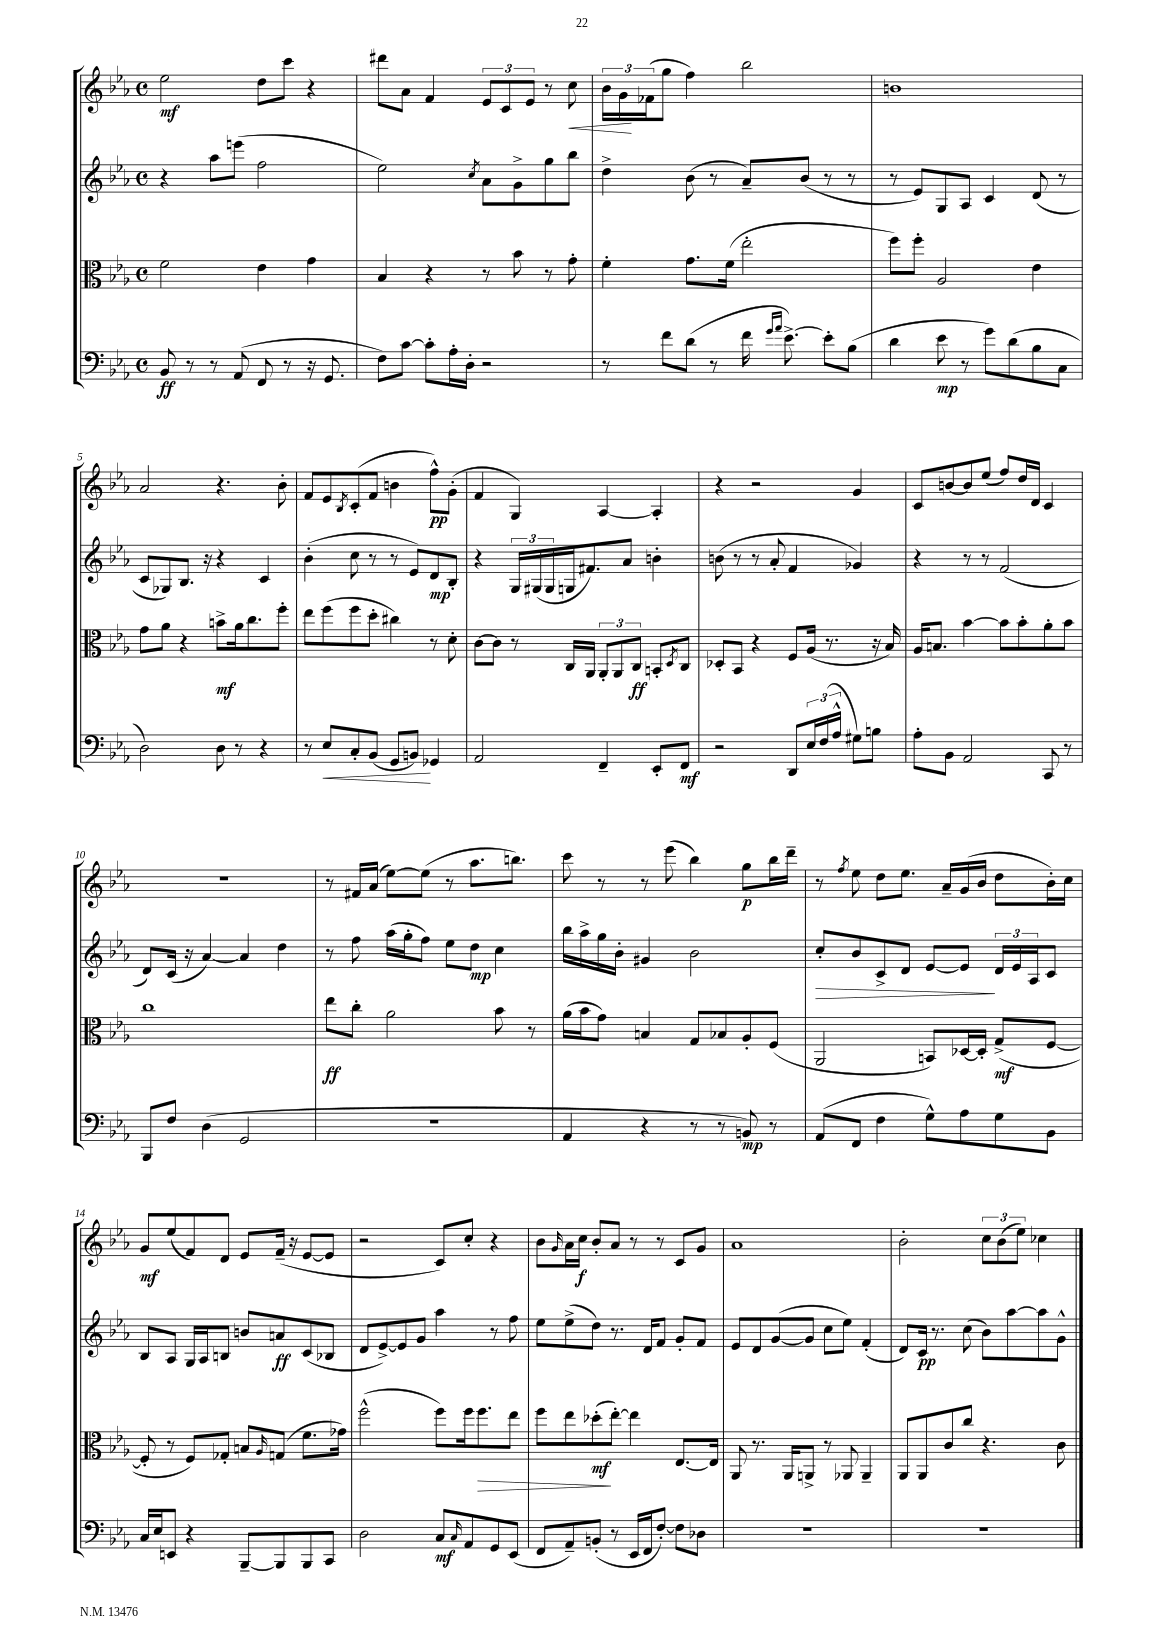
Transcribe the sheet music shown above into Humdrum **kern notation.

**kern	**kern	**kern	**kern
*staff4	*staff3	*staff2	*staff1
*clefF4	*clefC3	*clefG2	*clefG2
*k[b-e-a-]	*k[b-e-a-]	*k[b-e-a-]	*k[b-e-a-]
*M4/4	*M4/4	*M4/4	*M4/4
*met(c)	*met(c)	*met(c)	*met(c)
8BB-/	2f\	4r	2ee-\
8r	.	.	.
8r	.	8aa-\L	.
(8AA-/	.	(8eee\J	.
8FF/	4e-\	2ff\	8dd\L
8r	.	.	8ccc\J
16r	4g\	.	4r
8.GG/	.	.	.
=	=	=	=
8F\L)	4B-/	2ee-\)	8ddd#\L
[8c\J	.	.	8a-\J
8c'\]L	4r	.	4f/
16A-'\L	.	.	.
16D'\JJ	.	.	.
.	.	8qcc/	.
2r	8r	8a-\L	12e-/L
.	.	.	12c/
.	8b-\	8g^\	.
.	.	.	12e-/J
.	8r	8gg\	8r
.	8g'\	8bb-\J	8cc\
=	=	=	=
8r	4f'\	4dd^\	24b-\LL
.	.	.	24g\
.	.	.	(24f-\J
8f\L	.	.	8gg\J
(8d\J	8.g\L	(8b-\	4ff\)
8r	.	8r	.
.	(16f\Jk	.	.
16f\	2ee-'\	8a-~/L)	2bb-\
16qqg/LL	.	.	.
16qqa-/JJ	.	.	.
[8.e-^\)	.	.	.
.	.	(8b-/J	.
8e-'\]L	.	8r	.
(8B-\J	.	8r	.
=	=	=	=
4d\	8ff\L)	8r	1b
.	8ff'\J	8e-/L)	.
8e-\	2A-/	8G/	.
8r	.	8A-/J	.
8g\L)	.	4c/	.
(8d\	.	.	.
8B-\	4e-\	(8d/	.
8C\J	.	8r	.
=	=	=	=
2D\)	8g\L	8c/L	2a-/
.	8a-\J	8G-/)	.
.	4r	8.B-/J	.
.	.	16r	.
8D\	8b^\L	4r	4.r
8r	16a-\k	.	.
.	8.cc\	.	.
4r	.	4c/	.
.	8ff'\J	.	8b-'\
=	=	=	=
8r	8ee-\L	(4b-'\	8f/L
8E-/L	(8ff\	.	8e-/
.	.	.	8qB-/
8C'/	8ff\	8cc\	(8c'/
(8BB-/J	8dd'\J	8r	8f/J
8GG/L	4cc#\)	8r	4b\
8BB/J)	.	8e-/L)	.
4GG-/	8r	8d/	8ff^^\L)
.	8d'\	8B-'/J	(8g'\J
=	=	=	=
2AA-/	[8c\L	4r	4f/
.	8c\]J	.	.
.	8r	24G/LL	4G/)
.	.	(24G#/	.
.	.	24G#/	.
.	16C/LL	16G/J	.
.	16AA-/JJ	8.f#/)	.
4FF~/	12AA-'/L	.	[4A-/
.	12AA-/	.	.
.	.	8a-/J	.
.	12C/J	.	.
8EE-'/L	8BB'/L	4b'\	4A-'/]
.	8qD/	.	.
8FF/J	8C/J	.	.
=	=	=	=
2r	8D-'/L	(8b\	4r
.	8BB-/J	8r	.
.	4r	8r	2r
.	.	8a-'/	.
8DD/L	8F/L	4f/	.
24E-/L	(16A-/Jk	.	.
(24F/	.	.	.
.	8.r	.	.
24A-^^/JJ	.	.	.
8G#\L)	.	4g-/)	4g/
8B\J	16r	.	.
.	16B-/)	.	.
=	=	=	=
8A-'\L	16A-/LK	4r	8c/L
.	8.B/J	.	.
8BB-\J	.	.	[8b/
2AA-/	[4b-\	8r	8b/]
.	.	8r	(8ee-/J
.	8b-\]L	(2f/	8ff/L)
.	8b-'\	.	16dd/L
.	.	.	16d/JJ
8CC/	8a-'\	.	4c/
8r	8b-\J	.	.
=	=	=	=
8BBB-/L	1cc	8d/L)	1r
8F/J	.	(16c/Jk	.
.	.	16r	.
(4D\	.	[4a-/)	.
2GG/	.	4a-/]	.
.	.	4dd\	.
=	=	=	=
1r	8ee-\L	8r	8r
.	8cc'\J	8ff\	16f#/LL
.	.	.	(16a-/JJ
.	2a-\	(16aa-\LL	[8ee-\L)
.	.	16gg'\J	.
.	.	8ff\J)	(8ee-\]J
.	.	8ee-\L	8r
.	.	8dd\J	8.aa-\L
.	8b-\	4cc\	.
.	.	.	8.bb\J)
.	8r	.	.
=	=	=	=
4AA-/	(16a-\LL	16bb-\LL	8ccc\
.	16b-\J	16aa-^\	.
.	8g\J)	16gg\	8r
.	.	16b-'\JJ	.
4r	4B/	4g#/	8r
.	.	.	(8eee-\
8r	8G/L	2b-\	4bb-\)
8r	8B-/	.	.
8BB/)	8A-'/	.	8gg\L
8r	(8F/J	.	16bb-\L
.	.	.	16ddd~\JJ
=	=	=	=
(8AA-/L	2AA-/	8cc'/L	8r
.	.	.	8qff/
8FF/J	.	8b-/	8ee-\
4F\	.	8c^/	8dd\L
.	.	8d/J	8.ee-\J
8G^^\L)	8BB/L)	[8e-/L	.
.	.	.	16a-~/LL
8A-\	[16D-/L	8e-/]J	(16g/
.	16D-'/]JJ	.	16b-/JJ
8G\	(8G^/L	24d/LL	8dd\L
.	.	24e-/	.
.	.	24A-/J	.
8BB-\J	[8F/J	8c/J	16b-'\L)
.	.	.	16cc\JJ
=	=	=	=
16C/LL	8F'/]	8B-/L	8g/L
16E-/J	.	.	.
8EE/J	8r	8A-/J	(8ee-/
4r	8F/L)	16G/LL	8f/)
.	.	16A-/J	.
.	8G-'/J	8B/J	8d/J
[8BBB-~/L	8B/L	8b/L	8e-/L
.	16qqA-/	.	.
8BBB-/]	(8G/J	8a/	(16f~/Jk
.	.	.	16r
8BBB-/	8.f\L	(8c/	[8e-/L
8CC/J	.	8B-/J	8e-/]J
.	16g-\Jk)	.	.
=	=	=	=
2D\	(2ff^^\	8d/L	2r
.	.	[8e-^/)	.
.	.	8e-/]	.
.	.	8g/J	.
8C/L	8ff\L)	4aa-\	8c/L)
16qqC/	.	.	.
8AA-/	16ff\k	.	8cc'/J
.	8.ff\	.	.
8GG/	.	8r	4r
(8EE-/J	8ee-\J	8ff\	.
=	=	=	=
8FF/L	8ff\L	8ee-\L	8b-\L
.	.	.	16qqg/
8AA-~/)	8ee-\	(8ee-^\	16a-\L
.	.	.	16cc\JJ
(8BB'/J	(8dd-'\	8dd\J)	8b-'/L
8r	[8ee-'\J)	8.r	8a-/J
16EE-/LL	4ee-\]	.	8r
16FF/J	.	16d/LK	.
[8F'/J)	.	8f/J	8r
8F\]L	[8.E-/L	8g'/L	8c/L
8D-\J	.	8f/J	8g/J
.	16E-/]Jk	.	.
=	=	=	=
1r	8AA-/	8e-/L	1a-
.	8.r	8d/	.
.	.	([8g/	.
.	16AA-/LK	.	.
.	8AA^/J	8g/]J	.
.	8r	8cc\L	.
.	8AA-/	8ee-\J)	.
.	4AA-~/	(4f'/	.
=	=	=	=
1r	8AA-/L	8d/L)	2b-'\
.	8AA-/	16c/Jk	.
.	.	8.r	.
.	8c/	.	.
.	8cc/J	(8cc\	.
.	4.r	8b-\L)	12cc\L
.	.	.	(12b-\
.	.	[8aa-\	.
.	.	.	12ee-\J)
.	.	8aa-\]	4cc-\
.	8c\	8g^^\J	.
==	==	==	==
*-	*-	*-	*-
